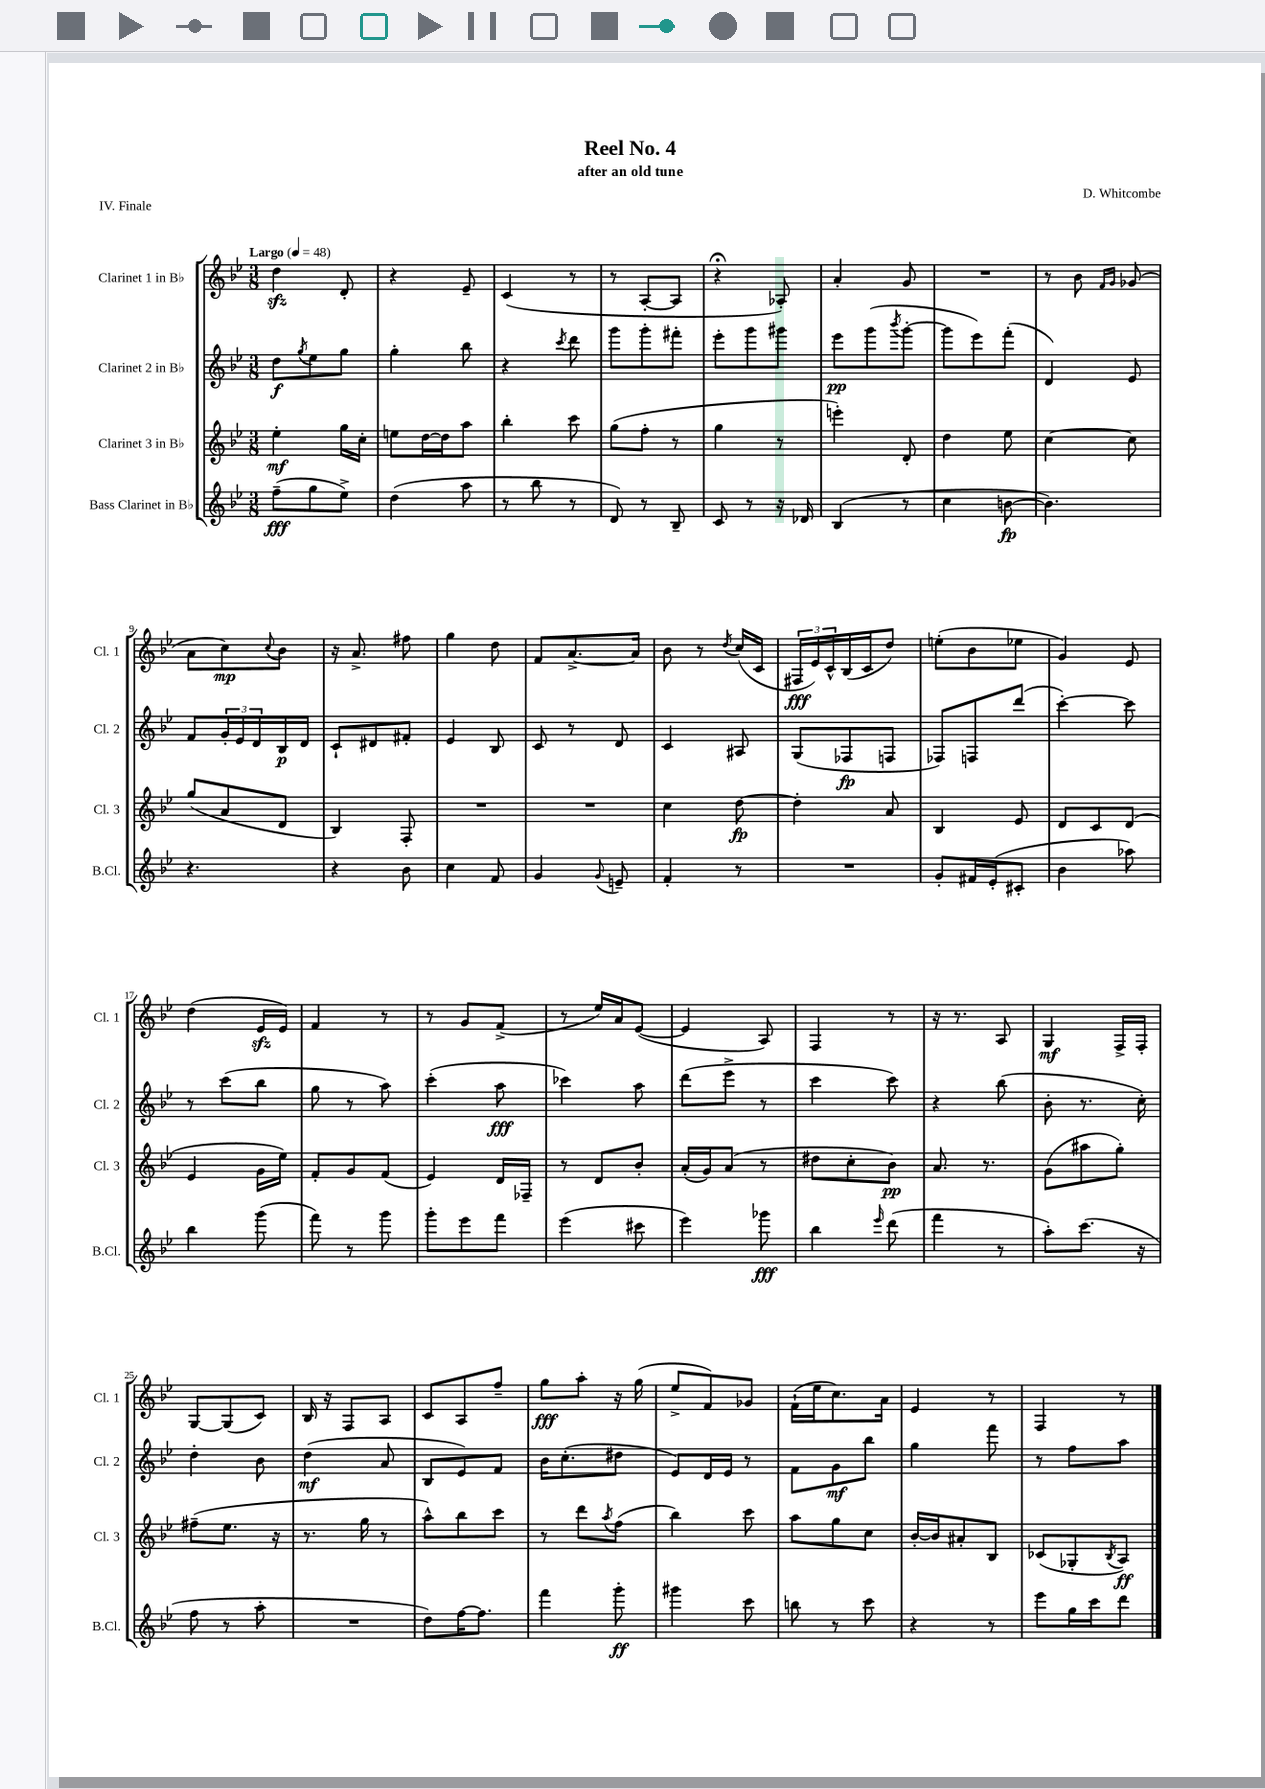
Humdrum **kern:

**kern	**kern	**kern	**kern
*staff4	*staff3	*staff2	*staff1
*clefG2	*clefG2	*clefG2	*clefG2
*k[b-e-]	*k[b-e-]	*k[b-e-]	*k[b-e-]
*M3/8	*M3/8	*M3/8	*M3/8
*MM48	*MM48	*MM48	*MM48
(8ff~	4ee-'	8dd	4dd
.	.	8qgg	.
8gg	.	8ee-	.
8ee-^)	16gg	8gg	8d'
.	16cc'	.	.
=	=	=	=
(4dd	8ee	4gg'	4r
.	[16dd	.	.
.	16dd]	.	.
8aa	8aa	8bb-	8e-~
=	=	=	=
8r	4bb-'	4r	(4c
8bb-	.	.	.
.	.	8qccc	.
8r	8ccc	8ddd	8r
=	=	=	=
8d)	(8gg	8ggg	8r
8r	8ff'	8ggg'	[8A'
8B-~	8r	8fff#'	8A]
=	=	=	=
8c	4gg	8eee-'	4r;
8r	.	8ggg	.
16r	8r	8ggg#	8A-')
16d-	.	.	.
=	=	=	=
(4B-	4eee')	8eee-	4a'
.	.	(8ggg	.
.	.	8qbbb-	.
8r	8d'	[8ggg'	8g
=	=	=	=
4cc	4dd	8ggg]	4.r
.	.	8eee-)	.
[8b	8ee-	(8fff'	.
=	=	=	=
4.b])	[4cc	4d)	8r
.	.	.	8b-
.	.	.	16qqf
.	.	.	16qqg
.	8cc]	8e-	(8g-
=	=	=	=
4.r	(8gg	8f	8a
.	8a	24g'	8cc)
.	.	24e-	.
.	.	24d	.
.	.	.	8qqcc
.	8d	16B-	8b-
.	.	16d	.
=	=	=	=
4r	4B-)	8c`	16r
.	.	.	8.a^
.	.	8d#	.
8b-	8F'	8f#'	8ff#
=	=	=	=
4cc	4.r	4e-	4gg
8f	.	8B-	8dd
=	=	=	=
4g	4.r	8c	8f
.	.	8r	[8.a^
8qqg	.	.	.
8e~	.	8d	.
.	.	.	16a]
=	=	=	=
4f'	4cc	4c	8b-
.	.	.	8r
.	.	.	8qdd
8r	[8dd	8A#	(16cc
.	.	.	16c
=	=	=	=
4.r	4dd']	(8G	24F#
.	.	.	24e-)
.	.	.	24c^^
.	.	8F-	(16B-
.	.	.	16c
.	8a	8F	8dd)
=	=	=	=
8g'	4B-	8F-)	(8ee'
16f#	.	8F	8b-
(16e-'	.	.	.
8c#'	8e-	(8ddd	8ee-
=	=	=	=
4b-	8d	[4ccc')	4g)
.	8c	.	.
8aa-)	(8d	8ccc]	8e-
=	=	=	=
4bb-	4e-	8r	(4dd
.	.	(8ccc	.
(8ggg	16g	8bb-	16e-
.	16ee-)	.	16e-)
=	=	=	=
8fff)	8f'	8gg	4f
8r	8g	8r	.
8ggg	(8f	8aa)	8r
=	=	=	=
8ggg'	4e-)	(4ccc'	8r
8eee-	.	.	8g
8fff	16d	8aa	(8f^
.	16F-~	.	.
=	=	=	=
(4eee-	8r	4ccc-)	8r
.	8d	.	16ee-)
.	.	.	16a
8ccc#	8b-'	8aa	([8e-
=	=	=	=
4eee-)	(16a'	(8ddd	4e-]
.	16g)	.	.
.	(8a	8eee-^	.
8ggg-	8r	8r	8A)
=	=	=	=
4bb-	8dd#	4ccc	4F
.	8cc'	.	.
16qqeee-	.	.	.
(8ddd	8b-)	8ccc)	8r
=	=	=	=
4fff	8.a	4r	16r
.	.	.	8.r
.	8.r	.	.
8r	.	(8bb-	8A
=	=	=	=
8aa')	(8g	8b-'	4G
(8.ccc	8aa#	8.r	.
.	8gg')	.	16F^
16r	.	16cc')	16F'
=	=	=	=
8ff	(8ff#~	4dd'	[8G
8r	8.ee-	.	(8G]
8aa'	.	8b-	8c)
.	16r	.	.
=	=	=	=
4.r	8.r	(4dd	16B-
.	.	.	16r
.	.	.	8F
.	16gg	.	.
.	8r	8a	8A
=	=	=	=
8dd)	8aa^^)	8B-	8c
[16ff	8bb-	8e-)	8A
8.ff]	.	.	.
.	8ccc	8f	8ff~
=	=	=	=
4fff	8r	16b-	8gg
.	.	(8.cc'	.
.	8ddd	.	8aa'
.	8qaa	.	.
8ggg'	(8ff	8dd#	16r
.	.	.	(16gg
=	=	=	=
4ggg#	4bb-)	8e-)	8ee-^
.	.	16d	8f)
.	.	16e-	.
8ccc	8ccc	8r	8g-
=	=	=	=
8bb	8aa	8f	(16f`
.	.	.	16ee-
8r	8gg	8g	8.cc)
8ccc	8cc	8bb-	.
.	.	.	16a
=	=	=	=
4r	[16b-'	4gg	4e-
.	16b-]	.	.
.	8a#'	.	.
8r	8B-	8fff	8r
=	=	=	=
8eee-	(8c-	8r	4F
16gg	8G-'	8ff	.
16ccc	.	.	.
.	8qB-	.	.
8ddd	8A)	8aa	8r
==	==	==	==
*-	*-	*-	*-
